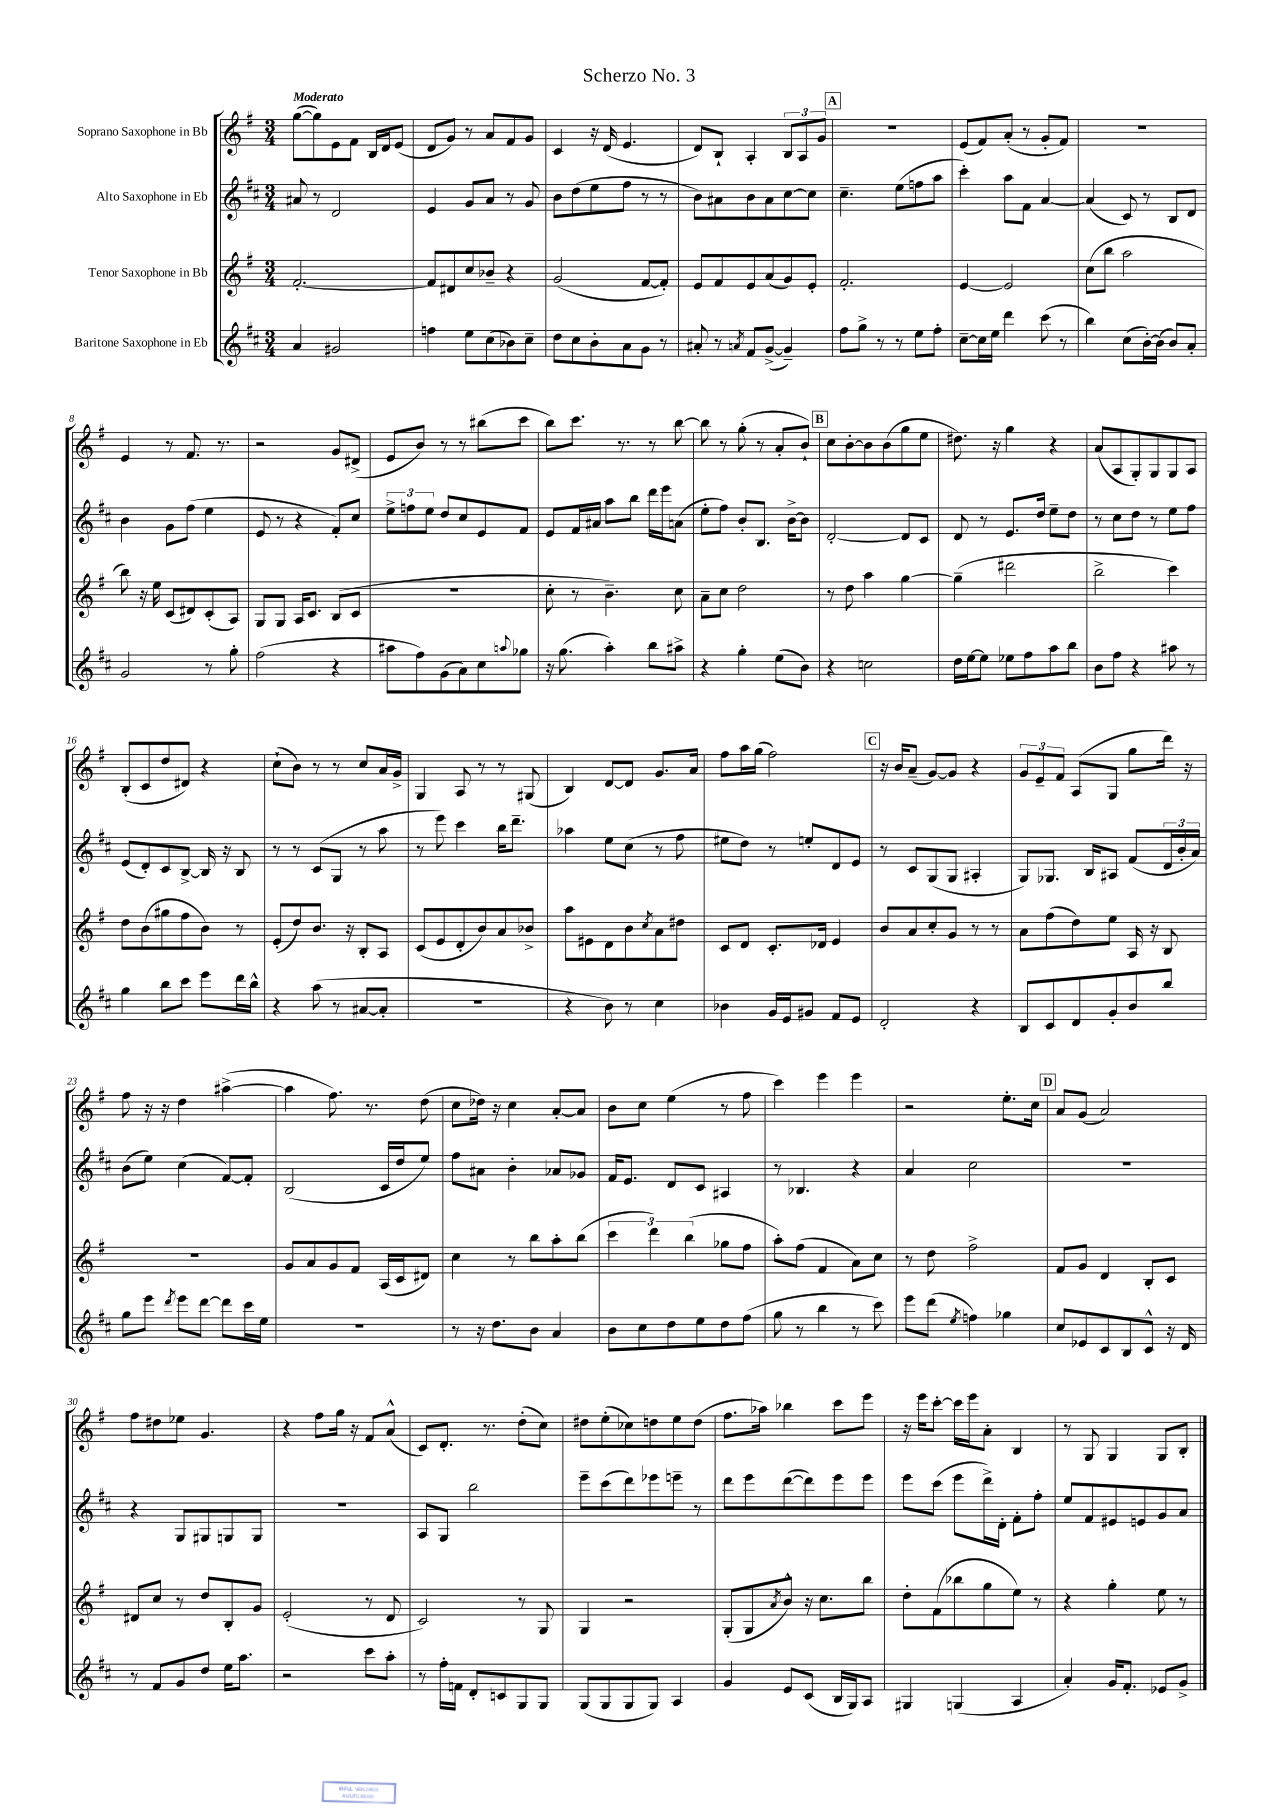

**kern	**kern	**kern	**kern
*staff4	*staff3	*staff2	*staff1
*clefG2	*clefG2	*clefG2	*clefG2
*k[f#c#]	*k[f#]	*k[f#c#]	*k[f#]
*M3/4	*M3/4	*M3/4	*M3/4
4a	[2.f#'	8a#	([8gg
.	.	8r	8gg])
2g#	.	2d	8e
.	.	.	8f#
.	.	.	16B
.	.	.	16d
.	.	.	(8e
=	=	=	=
4ff	8f#]	4e	8d
.	8d#	.	8g)
8ee	8cc	8g	8r
(8cc#	8b-~	8a	8a
8b-)	4r	8r	8f#
8cc#~	.	8g	8g
=	=	=	=
8dd	(2g	8b	4c
8cc#	.	(8dd	.
8b'	.	8ee	16r
.	.	.	(16d
8a	.	8ff#	4.e
8g	[8f#	8r	.
8r	8f#'])	8r	.
=	=	=	=
8a#'	8e	8b)	8d)
8r	8f#	8a#	8B`
8qa	.	.	.
8f#	8e	8b	4A'
([8g^	(8a	8a#	.
4g~])	8g)	[8cc#	12B
.	.	.	12A
.	8e'	8cc#]	.
.	.	.	12g
=	=	=	=
8ff#	2.f#'	4.cc#~	2.r
8gg^	.	.	.
8r	.	.	.
8r	.	(8ee	.
8ee	.	8ff	.
8ff#'	.	8aa	.
=	=	=	=
[8cc#~	[4e	4ccc#')	(8e
16cc#]	.	.	8f#)
16ee	.	.	.
4ddd	2e]	8aa	(8a'
.	.	8f#	8r
(8ccc#	.	[4a	8g'
8r	.	.	8f#)
=	=	=	=
4bb)	(8cc	(4a]	2.r
.	8bb	.	.
(8cc#	2aa	8c#)	.
[16b')	.	8r	.
(16b]	.	.	.
8b)	.	8B	.
8a'	.	8d	.
=	=	=	=
2g	8bb)	4b	4e
.	16r	.	.
.	16ee	.	.
.	(8c	8g	8r
.	8d#)	(8ff#	8.f#
8r	(8c'	4ee	.
.	.	.	8.r
8gg'	8A)	.	.
=	=	=	=
(2ff#	8G	8e	2r
.	8G	8r	.
.	16A	4r	.
.	8.c	.	.
4r	(8B	8f#')	8g
.	8c	8cc#	(8d#^
=	=	=	=
8aa#	2.r	12ee^	8e
.	.	12ff	.
8ff#)	.	.	8b)
.	.	12ee	.
(8g	.	8dd	8r
8a)	.	8cc#	8r
8cc#	.	8e	(8bb#
8qqaa	.	.	.
8gg-	.	8f#	8ccc
=	=	=	=
16r	8cc'	8e	8bb)
(8.gg	.	.	.
.	8r	16f#	8.ccc
.	.	16a#	.
4aa')	4.b~)	8aa	.
.	.	.	8.r
.	.	8bb	.
8bb	.	16ddd	8r
.	.	16eee	.
8aa#^	8cc	(8a	[8bb
=	=	=	=
4r	8a~	8ee'	8bb]
.	8cc	8ff#)	8r
4gg'	2dd	8b'	(8gg'
.	.	8.B	8r
(8ee	.	.	8a'
.	.	[16b^	.
8b)	.	8b]	8b`)
=	=	=	=
4r	8r	[2d'	8cc
.	8dd	.	[8b'
2cc	4aa	.	8b]
.	.	.	(8b
.	[4gg	8d]	8gg
.	.	8c#	8ee
=	=	=	=
16dd	(4gg~]	8d	8.dd#)
[16ee	.	.	.
8ee]	.	8r	.
.	.	.	16r
8ee-	2ddd#	8.e	4gg
8ff#	.	.	.
.	.	16dd	.
8aa	.	8ee~	4r
8bb	.	8dd	.
=	=	=	=
8b	2bb^	8r	(8a
8ff#	.	8cc#	8A
4r	.	8dd	8G')
.	.	8r	8G
8aa#	4ccc)	8ee	8G
8r	.	8ff#	8A
=	=	=	=
4gg	8dd	(8e	(8B'
.	(8b	8d')	8c
8bb	8gg#	8c#	8dd
8ccc#	8ff#	[8B^	8d#)
8eee	8b)	16B]	4r
.	.	16r	.
16ddd	8r	8B	.
16bb^^	.	.	.
=	=	=	=
4r	(8e'	8r	(8cc`
.	8dd)	8r	8b)
(8aa	8.b	(8c#	8r
8r	.	8G	8r
.	16r	.	.
[8a#	8B'	8r	8cc
8a#']	8A	8aa	16a
.	.	.	16g^
=	=	=	=
2.r	(8c	8r	4G
.	8e	8eee)	.
.	8d'	4ccc#	8A
.	8b)	.	8r
.	8a	16bb	8r
.	.	8.ddd~	.
.	8b-^	.	(8G#
=	=	=	=
4r	8aa	4aa-	4B)
.	8e#	.	.
8b)	8d	8ee	[8d
8r	8b	(8cc#	8d]
.	8qcc	.	.
4cc#	8a	8r	8.g
.	8dd#	8ff#	.
.	.	.	16a
=	=	=	=
4b-	8c	8ee#	8ff#
.	8d	8dd)	16aa
.	.	.	(16gg
16g	8.c'	8r	2ff#)
16e	.	.	.
8g#	.	8ee'	.
.	16d-	.	.
8f#	4e	8d	.
8e	.	8e	.
=	=	=	=
2d'	8b	8r	16r
.	.	.	16b
.	8a	8c#	(8a~
.	8cc'	(8G	[8g)
.	8g	8G	8g]
4r	8r	4A#'	4r
.	8r	.	.
=	=	=	=
8B	8a	8G)	12g
.	.	.	12e~
8c#	(8ff#	8.G-	.
.	.	.	12f#
8d	8dd)	.	(8A
.	.	16B	.
8g'	8ee	8A#	8G
8b	16A	(8f#	8gg
.	16r	.	.
8bb	8B	24d	16ddd)
.	.	24b'	.
.	.	.	16r
.	.	24a)	.
=	=	=	=
8gg	2.r	(8b	8ff#
8eee	.	8ee)	16r
.	.	.	16r
8qddd	.	.	.
8eee	.	(4cc#	4dd
[8ddd	.	.	.
8ddd]	.	[8f#)	([4aa#^
16ccc#	.	8f#']	.
16ee	.	.	.
=	=	=	=
2.r	8g	(2B	4aa#]
.	8a	.	.
.	8g	.	8.ff#)
.	8f#	.	.
.	.	.	8.r
.	(16A	16c#	.
.	16c	16dd	.
.	8d#)	8ee)	(8dd
=	=	=	=
8r	4cc	8ff#	8cc
16r	.	8a#	16dd-)
8.dd	.	.	16r
.	8r	4b'	4cc
8b	8bb	.	.
4a	8aa'	8a-	[8a'
.	(8bb	8g-	8a]
=	=	=	=
8b	6ccc	16f#	8b
.	.	8.e	.
8cc#	.	.	8cc
.	6ddd)	.	.
8dd	.	8d	(4ee
.	(6bb	.	.
8ee	.	8c#	.
8dd	8gg-	4A#	8r
(8ff#	8ff#	.	8ff#
=	=	=	=
8gg	8aa')	8r	4ccc)
8r	(8ff#	4.B-	.
4bb	4f#	.	4eee
8r	8a)	4r	4eee
8ccc#)	8cc	.	.
=	=	=	=
8eee	8r	4a	2r
(8ddd	8dd	.	.
8qee	.	.	.
4ff)	2ff#^	2cc#	.
4gg-	.	.	8.ee'
.	.	.	16cc
=	=	=	=
8cc#	8f#	2.r	8a
8e-	8g	.	(8g
8c#	4d	.	2a)
8B	.	.	.
8c#^^	8B'	.	.
16r	8c	.	.
16d	.	.	.
=	=	=	=
8r	8d#	4r	8ff#
8f#	8cc	.	8dd#
8g	8r	8G	8ee-
8dd	8dd	8G#	4.g
16ee	8B'	8G	.
8.aa	.	.	.
.	8g	8G	.
=	=	=	=
2r	(2e'	2.r	4r
.	.	.	8ff#
.	.	.	16gg
.	.	.	16r
8ccc#	8r	.	8f#
8aa'	8d	.	(8a^^
=	=	=	=
8r	2c)	8A	8c)
16ff#'	.	8G	8.d'
16f	.	.	.
8d'	.	2bb	.
.	.	.	8.r
8c	.	.	.
8G	8r	.	(8dd'
8G	8G	.	8cc)
=	=	=	=
(8G	4G	8eee~	8dd#
8G	.	(8ccc#	(8ee'
8G	2r	8ddd)	8cc-)
8G)	.	8eee-	8dd
4A	.	8eee~	8ee
.	.	8r	(8dd
=	=	=	=
4g	(8G'	8ddd	8.ff#
.	8G	8eee	.
.	.	.	16aa-)
.	8qa	.	.
8e	8b^^)	([8ddd	4bb-
(8c#	16r	8ddd])	.
.	8.cc	.	.
16B	.	8eee	8ccc
16G)	.	.	.
8A	8bb	8eee	8eee
=	=	=	=
4G#	8dd'	8eee	16r
.	.	.	16eee
.	(8f#	(8ccc#	[8ccc'
(4G	8bb-	8eee	16ccc]
.	.	.	16eee
.	8gg	16ddd^)	8a'
.	.	16d'	.
4A	8ee)	8f#'	4B
.	8r	8ff#'	.
=	=	=	=
4a')	4r	8ee	8r
.	.	8f#	8G
16g	4gg'	8e#	4G
8.f#'	.	.	.
.	.	8e	.
8e-	8ee	8g	8G
8g^	8r	8a	8B'
==	==	==	==
*-	*-	*-	*-
